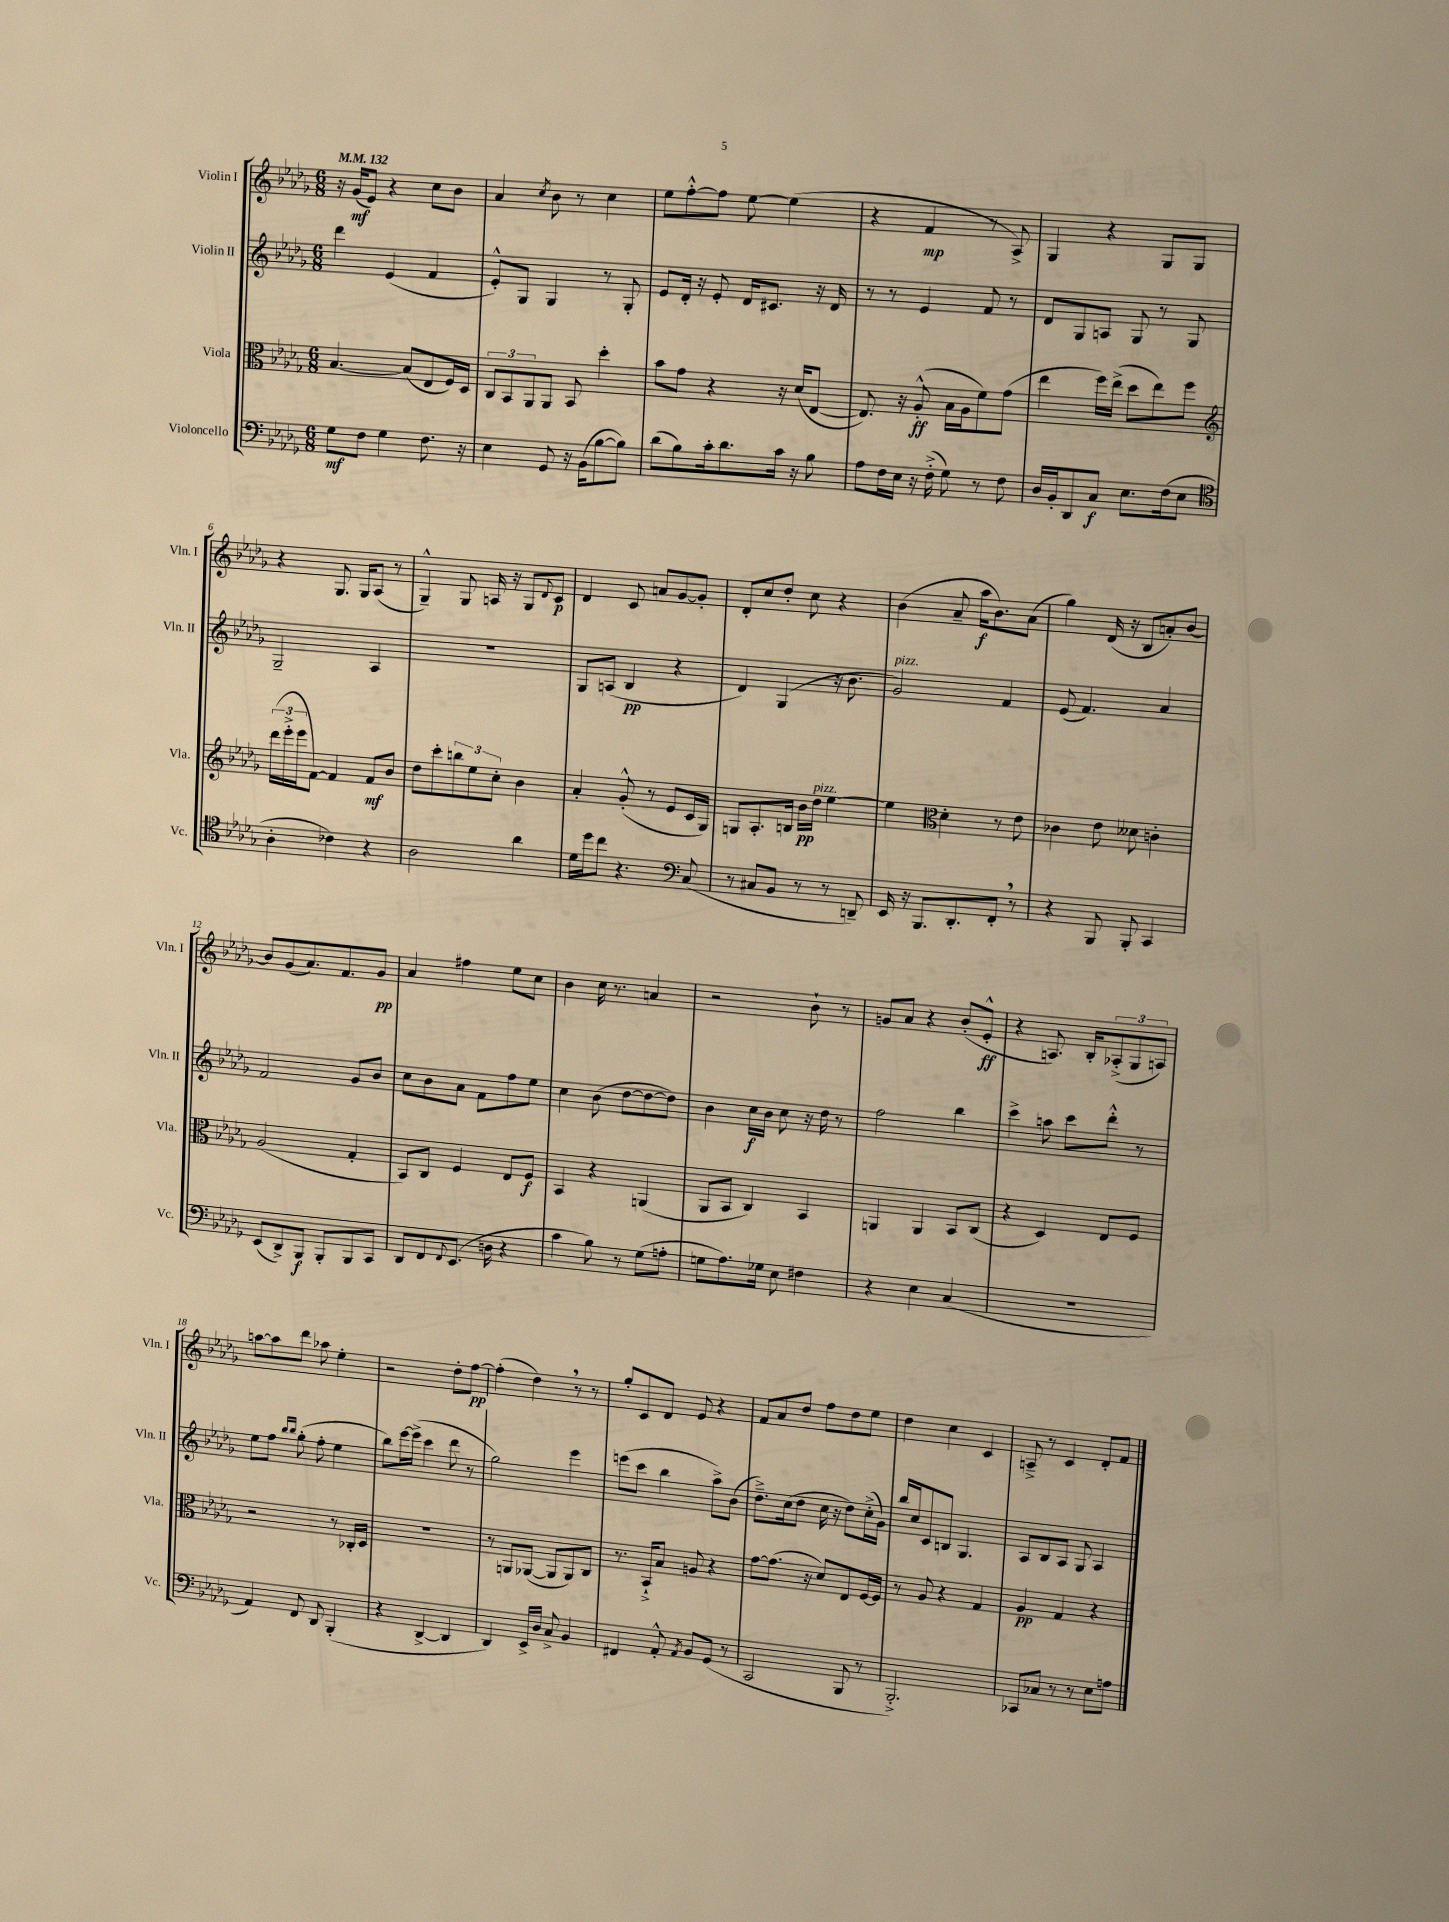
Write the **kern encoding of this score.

**kern	**kern	**kern	**kern
*staff4	*staff3	*staff2	*staff1
*clefF4	*clefC3	*clefG2	*clefG2
*k[b-e-a-d-g-]	*k[b-e-a-d-g-]	*k[b-e-a-d-g-]	*k[b-e-a-d-g-]
*M6/8	*M6/8	*M6/8	*M6/8
*MM132	*MM132	*MM132	*MM132
8G-	[4.B-	4ddd-	16r
.	.	.	(16g-
8F	.	.	8e-)
4G-	.	(4e-	4r
.	(8B-]	.	.
8.F	8E-	4f	8cc
.	16F)	.	8b-
16r	16D-	.	.
=	=	=	=
4E-	12C	8e-'^^)	4a-
.	12BB-	.	.
.	.	8G-	.
.	12AA-	.	.
.	.	.	8qcc
8GG-	8AA-	4G-	8b-
16r	8BB-	.	8r
(16BB-	.	.	.
[8B-	4dd-'	8r	4cc
8B-])	.	8G-'	.
=	=	=	=
(8d-	8b-	8e-	8ee-
8B-)	8g-	16d-'	[8ff'^^
.	.	16r	.
16c'	4r	8e-'	8ff]
8.d-	.	.	.
.	.	16d-	[8ee-
.	.	8.c#	.
16c	16r	.	(4ee-]
16r	(16d-	.	.
8B-	[8E-	16r	.
.	.	16d-	.
=	=	=	=
8A-	8.E-])	8r	4r
16F	.	8r	.
16E-	16r	.	.
16r	(8A-'^^	4e-	4f
(16F'^	.	.	.
8G-)	16B-	.	.
.	16A-	.	.
8r	8f)	8f	8r
8F	(8g-	8r	8A-^)
=	=	=	=
16D-	4ee-	8d-	4G-
16BB-'	.	.	.
8DD-	.	8G-	.
8C	16ff)	8A	4r
.	(16ee-^	.	.
8.E-	8dd-	8G-	.
.	8ee-)	8r	8G-
(16F	.	.	.
8E-	8ff	8G-	8G-
=	=	=	=
*clefC4	*clefG2	*	*
4A-'	(24ddd-	2G-~	4r
.	24eee-'^	.	.
.	24eee-	.	.
.	[8f)	.	.
4c-)	4f]	.	8.G-
.	.	.	16G-
4r	8f	4A-	(8A-
.	8b-	.	8r
=	=	=	=
2A-	8dd-	2.r	4G-~^^)
.	8ccc'	.	.
.	12bb	.	8G-
.	12ee-	.	.
.	.	.	16A
.	12cc'	.	.
.	.	.	16r
4a-	4b-	.	8G-
.	.	.	8qqd-
.	.	.	8c
=	=	=	=
16d-	4a-'	8G-	4d-
16dd-	.	.	.
8cc	.	(8A	.
4.r	(8g-'^^	4B-	8c
.	8r	.	8a
.	8e-	4r	[8g-
*clefF4	*	*	*
(8C	16c	.	8g-']
.	16G-)	.	.
=	=	=	=
8r	8G	4d-)	8d-'
8C#	8.A-'	.	8cc
8BB-	.	(4G-	8dd-'
.	16B	.	.
8r	16b-	.	8cc
.	16dd-	.	.
8r	[4ee-	16r	4r
.	.	8.b-	.
8DD~)	.	.	.
=	=	=	=
16EE-	4ee-]	2g-)	(4b-
16r	.	.	.
8.BBB-	.	.	.
*	*clefC3	*	*
.	4d-'	.	8a-~
8.DD-'	.	.	.
.	.	.	16aa-
.	.	.	8.b-)
8FF'	8r	4f	.
8r	8e-	.	(8a-
=	=	=	=
4r	4c-	(8e-	4gg-)
.	.	4.f)	.
8BBB-	8e-	.	(16d-
.	.	.	16r
8BBB-'	8d--	.	8B-
4CC	4c'	4a-	8a')
.	.	.	[8b-
=	=	=	=
(8EE-	(2A-	2f	8b-]
8DD-^)	.	.	(8g-
8BBB-	.	.	8.a-)
8BBB-'	.	.	.
.	.	.	8.f
8BBB-	4G-'	8g-	.
8CC	.	8b-	8g-
=	=	=	=
8DD-	8BB-)	8cc	4a-
8FF	8C	8b-	.
8qqFF	.	.	.
(8.EE-	4F	8a-	4ff#
.	.	8f	.
16D	.	.	.
4r	8E-	8ff	8ee-
.	8F	8ee-	8cc
=	=	=	=
4c	4BB-	4cc	4b-
8B-)	4r	(8b-	16cc
.	.	.	8.r
8r	.	[8dd-	.
(8G-	(4AA	8dd-_	4a
8A'	.	8dd-])	.
=	=	=	=
8G	8AA-	4b-	2r
8.A-)	8BB-	.	.
.	4C)	16cc	.
16G-	.	16b-	.
8E-	.	8cc	.
4F#	4BB-	16r	8b-`
.	.	16dd-	.
.	.	8r	8r
=	=	=	=
4r	4AA	2ff	8g
.	.	.	8a-
4E-	4AA	.	4r
(4C	8BB-	4bb-	(8b-'
.	(8C	.	8e-'^^
=	=	=	=
2.r	4r	4ccc^	4r
.	4D-)	8aa	8.A)
.	.	8ccc	.
.	.	.	16B-'
.	8E-	8ddd-'^^	(12A-'^
.	.	.	12G-
.	8F	8r	.
.	.	.	12A)
=	=	=	=
4AA-)	2r	8ee-	[8aa
.	.	8ff	8aa]
.	.	16qqbb-	.
.	.	16qqbb-	.
8FF	.	(8gg-'	8ddd-
8DD-	.	8ff'	8aa-
(4BBB-'	8r	4ee-	4ee-'
.	16C-'	.	.
.	16D-	.	.
=	=	=	=
4r	2.r	8bb-)	2r
.	.	[16eee-	.
.	.	(16eee-^]	.
[4DD-^	.	4ccc	.
4DD-]	.	8ddd-	8dd-'
.	.	8r	[8ff
=	=	=	=
4DD-)	8r	2gg-)	(4ff']
.	8AA	.	.
16EE-^	([8AA-	.	4dd-)
16D-	.	.	.
8C^	8AA-]	.	.
4BB-	8AA-)	4eee-	8r
.	8C	.	8r
=	=	=	=
4FF#	8.r	(8eee	8gg-'
.	.	8ccc	8c
.	16BB-`^	.	.
8AA-'^^	8B-	4bb-	8d-
8qAA-	.	.	.
8BB-	8A	.	8e-
(8GG-	4r	8aa-^)	4r
8r	.	(8b-	.
=	=	=	=
2CC	[8g-	8.dd-~^)	8f
.	(8.g-]	.	8a-
.	.	(16cc	.
.	.	8dd-	8dd-
.	16r	.	.
.	8d-)	16cc	8ff
.	.	16r	.
8BBB-	8E-	8dd-)	8dd-
8r	[16F	(16cc'^	8ee-
.	16F]	16g-)	.
=	=	=	=
2.BBB-'^)	8r	16bb-	4dd-
.	.	16cc	.
.	8A-	8c	.
.	4r	8B	4cc
.	.	4.G-	.
.	4G-	.	4c
=	=	=	=
8CC-	4A-	8A-	8A~^
8C-	.	8B-	8r
8r	4G-	8A-	4c
8r	.	8G-	.
8E-	4r	4A-	8d-'
8A	.	.	8f
==	==	==	==
*-	*-	*-	*-
